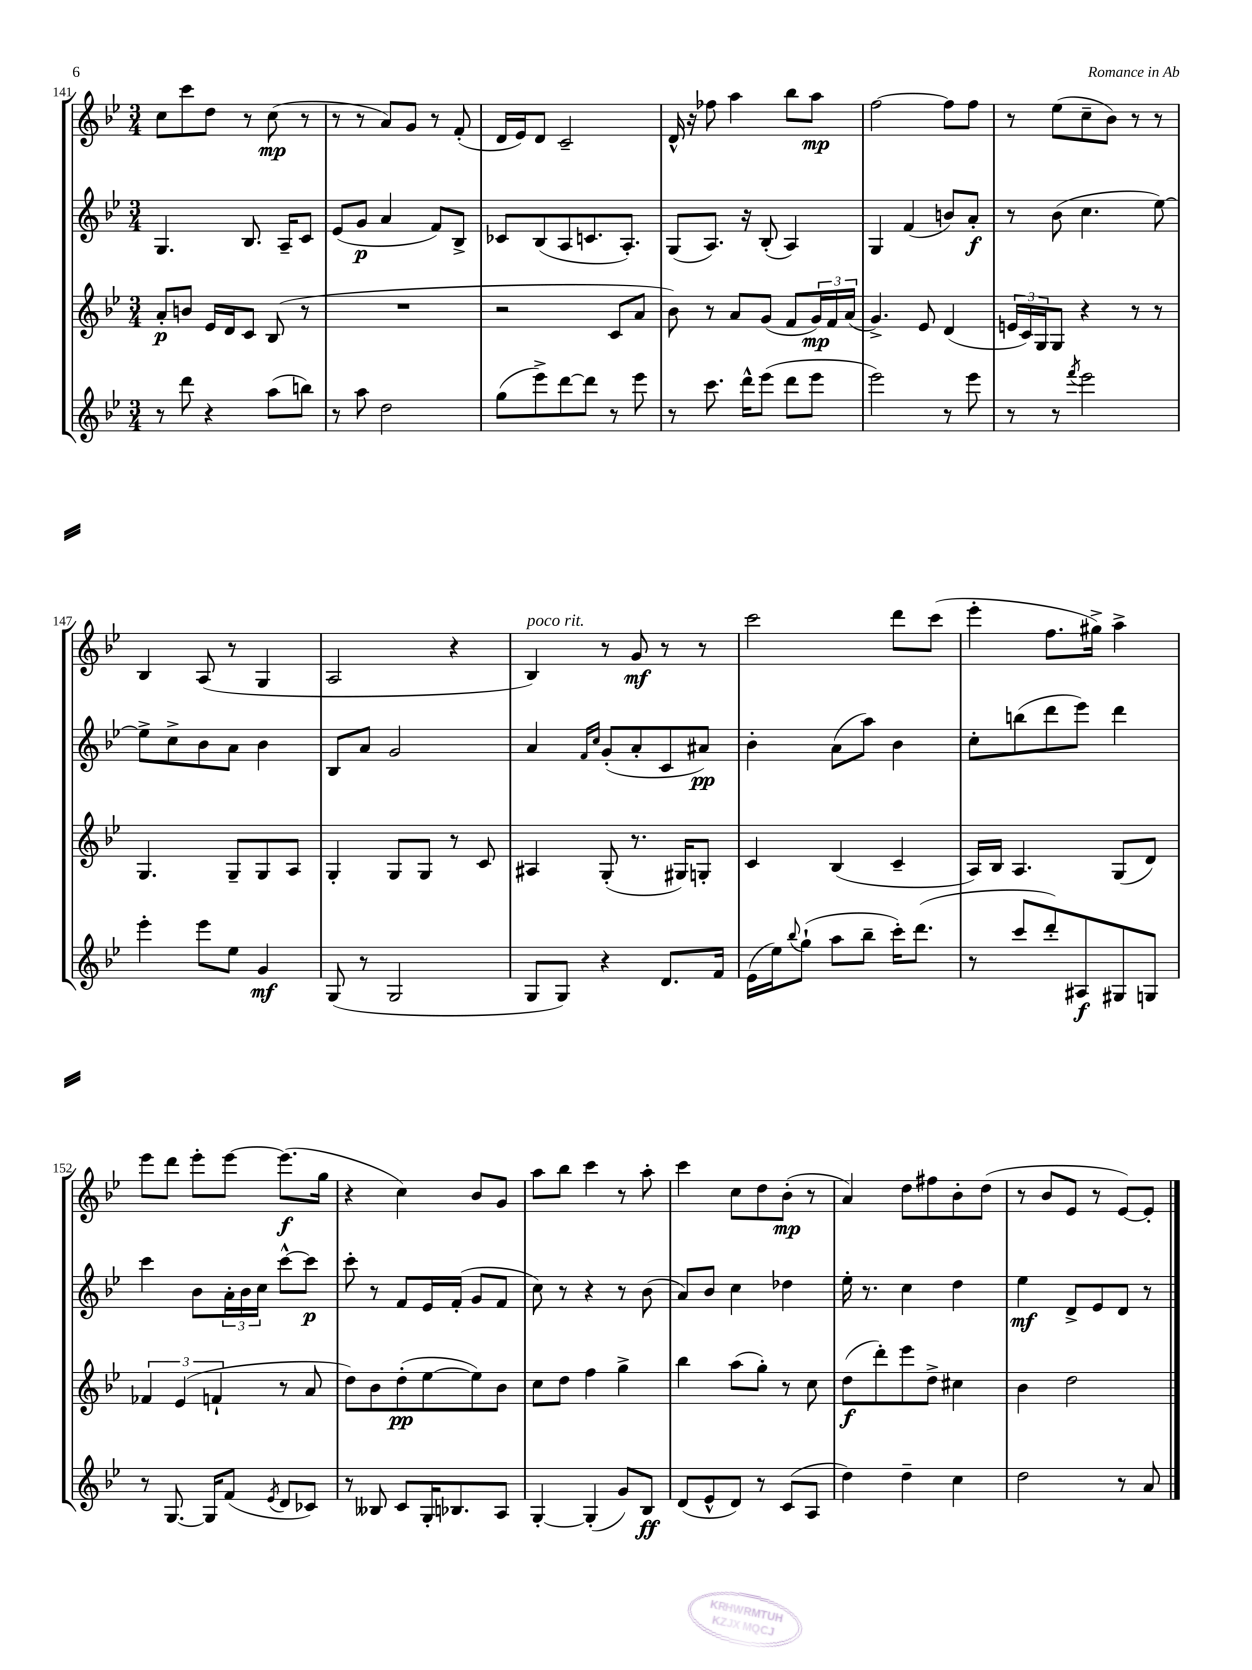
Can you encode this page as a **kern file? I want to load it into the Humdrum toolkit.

**kern	**dynam	**kern	**dynam	**kern	**dynam	**kern	**dynam
*part4	*part4	*part3	*part3	*part2	*part2	*part1	*part1
*staff4	*staff4	*staff3	*staff3	*staff2	*staff2	*staff1	*staff1
*clefG2	*	*clefG2	*	*clefG2	*	*clefG2	*
*k[b-e-]	*	*k[b-e-]	*	*k[b-e-]	*	*k[b-e-]	*
*M3/4	*	*M3/4	*	*M3/4	*	*M3/4	*
=141	=141	=141	=141	=141	=141	=141	=141
8r	.	8a'/L	p	4.G/	.	8cc\L	.
8ddd\	.	8bn/J	.	.	.	8ccc\	.
4r	.	16e-/LL	.	.	.	8dd\J	.
.	.	16d/J	.	.	.	.	.
.	.	8c/J	.	8.B-/	.	8r	.
(8aa\L	.	(8B-/	.	.	.	(8cc\	mp
.	.	.	.	16A~/KL	.	.	.
8bbn\J)	.	8r	.	8c/J	.	8r	.
=142	=142	=142	=142	=142	=142	=142	=142
8r	.	2.r	.	(8e-/L	.	8r	.
8aa\	.	.	.	8g/J	p	8r	.
2dd\	.	.	.	4a/	.	8a/L)	.
.	.	.	.	.	.	8g/J	.
.	.	.	.	8f/L)	.	8r	.
.	.	.	.	8B-^/J	.	(8f'/	.
=143	=143	=143	=143	=143	=143	=143	=143
(8gg\L	.	2r	.	8c-X/L	.	16d/LL	.
.	.	.	.	.	.	16e-/J)	.
8eee-^\)	.	.	.	(8B-/	.	8d/J	.
[8ddd\	.	.	.	8A/	.	2c~/	.
8ddd\J]	.	.	.	8.cn/	.	.	.
8r	.	8c/L	.	.	.	.	.
.	.	.	.	8.A'/J)	.	.	.
8eee-\	.	8a/J	.	.	.	.	.
=144	=144	=144	=144	=144	=144	=144	=144
8r	.	8b-\)	.	(8G/L	.	16d^^/	.
.	.	.	.	.	.	16r	.
8.ccc\	.	8r	.	8.A/J)	.	8ff-X\	.
.	.	8a/L	.	.	.	4aa\	.
16ddd^^\KL	.	.	.	16r	.	.	.
(8eee-\J	.	(8g/J	.	(8B-'/	.	.	.
8ddd\L	.	8f/L	.	4A/)	.	8bb-\L	.
8eee-\J	.	24g/L)	mp	.	.	8aa\J	mp
.	.	24f/	.	.	.	.	.
.	.	(24a/JJ	.	.	.	.	.
=145	=145	=145	=145	=145	=145	=145	=145
2eee-\)	.	4.g^/)	.	4G/	.	[2ff\	.
.	.	.	.	(4f/	.	.	.
.	.	8e-/	.	.	.	.	.
8r	.	(4d/	.	8bn/L)	.	8ff\L]	.
8eee-\	.	.	.	8a'/J	f	8ff\J	.
=146	=146	=146	=146	=146	=146	=146	=146
8r	.	24en/LL	.	8r	.	8r	.
.	.	24c/)	.	.	.	.	.
.	.	24G/J	.	.	.	.	.
8r	.	8G/J	.	(8b-\	.	(8ee-\L	.
8qfff/	.	.	.	.	.	.	.
2eee-\	.	4r	.	4.cc\	.	8cc~\	.
.	.	.	.	.	.	8b-\J)	.
.	.	8r	.	.	.	8r	.
.	.	8r	.	[8ee-\)	.	8r	.
!!LO:LB:g=z
=147	=147	=147	=147	=147	=147	=147	=147
4eee-'\	.	4.G/	.	8ee-^\L]	.	4B-/	.
.	.	.	.	8cc^\	.	.	.
8eee-\L	.	.	.	8b-\	.	(8A/	.
8ee-\J	.	8G~/L	.	8a\J	.	8r	.
4g/	mf	8G/	.	4b-\	.	4G/	.
.	.	8A/J	.	.	.	.	.
=148	=148	=148	=148	=148	=148	=148	=148
(8G/	.	4G'/	.	8B-/L	.	2A/	.
8r	.	.	.	8a/J	.	.	.
2G/	.	8G/L	.	2g/	.	.	.
.	.	8G/J	.	.	.	.	.
.	.	8r	.	.	.	4r	.
.	.	8c/	.	.	.	.	.
=149	=149	=149	=149	=149	=149	=149	=149
!	!	!	!	!	!	!LO:TX:a:i:t=poco rit.	!
8G/L	.	4A#X/	.	4a/	.	4B-/)	.
8G/J)	.	.	.	.	.	.	.
.	.	.	.	16qqf/LL	.	.	.
.	.	.	.	16qqcc/JJ	.	.	.
4r	.	(8G'/	.	(8g'/L	.	8r	.
.	.	8.r	.	8a'/	.	8g/	mf
8.d/L	.	.	.	8c/	.	8r	.
.	.	16G#X/KL)	.	.	.	.	.
.	.	8Gn'/J	.	8a#X/J)	pp	8r	.
16f/Jk	.	.	.	.	.	.	.
=150	=150	=150	=150	=150	=150	=150	=150
(16e-\LL	.	4c/	.	4b-'\	.	2ccc\	.
16ee-\J)	.	.	.	.	.	.	.
8qqbb-/	.	.	.	.	.	.	.
(8gg`\J	.	.	.	.	.	.	.
8aa\L	.	(4B-/	.	(8a\L	.	.	.
8bb-~\J	.	.	.	8aa\J)	.	.	.
16ccc'\KL)	.	4c~/	.	4b-\	.	8ddd\L	.
(8.ddd\J	.	.	.	.	.	.	.
.	.	.	.	.	.	(8ccc\J	.
=151	=151	=151	=151	=151	=151	=151	=151
8r	.	16A/LL)	.	8cc'\L	.	4eee-'\	.
.	.	16B-/JJ	.	.	.	.	.
8ccc/L	.	4.A/	.	(8bbn\	.	.	.
8ddd'/)	.	.	.	8ddd\	.	8.ff\L	.
8A#X/	f	.	.	8eee-\J)	.	.	.
.	.	.	.	.	.	16gg#X^\Jk)	.
8G#X/	.	(8G/L	.	4ddd\	.	4aa^\	.
8Gn/J	.	8d/J)	.	.	.	.	.
!!LO:LB:g=z
=152	=152	=152	=152	=152	=152	=152	=152
8r	.	6f-X/	.	4ccc\	.	8eee-\L	.
[8.G/	.	.	.	.	.	8ddd\J	.
.	.	(6e-/	.	.	.	.	.
.	.	.	.	8b-\L	.	8eee-'\L	.
16G/KL]	.	.	.	.	.	.	.
.	.	6fn`/	.	.	.	.	.
(8f/J	.	.	.	24a'\L	.	[8eee-\J	.
.	.	.	.	24b-\	.	.	.
.	.	.	.	24cc\JJ	.	.	.
8qe-/	.	.	.	.	.	.	.
8d/L	.	8r	.	[8ccc^^\L	.	(8.eee-\L]	f
8c-X/J)	.	8a/	.	8ccc\J]	p	.	.
.	.	.	.	.	.	16gg\Jk	.
=153	=153	=153	=153	=153	=153	=153	=153
8r	.	8dd\L)	.	8ccc'\	.	4r	.
8B--X/	.	8b-\	.	8r	.	.	.
8c/L	.	(8dd'\	pp	8f/L	.	4cc\)	.
16G'/K	.	[8ee-\	.	16e-/L	.	.	.
8.B-X/	.	.	.	(16f'/JJ	.	.	.
.	.	8ee-\])	.	8g/L	.	8b-/L	.
8A/J	.	8b-\J	.	8f/J	.	8g/J	.
=154	=154	=154	=154	=154	=154	=154	=154
[4G'/	.	8cc\L	.	8cc\)	.	8aa\L	.
.	.	8dd\J	.	8r	.	8bb-\J	.
(4G'/]	.	4ff\	.	4r	.	4ccc\	.
8g/L)	.	4gg^\	.	8r	.	8r	.
8B-/J	ff	.	.	(8b-\	.	8aa'\	.
=155	=155	=155	=155	=155	=155	=155	=155
(8d/L	.	4bb-\	.	8a/L)	.	4ccc\	.
8e-^^/	.	.	.	8b-/J	.	.	.
8d/J)	.	(8aa\L	.	4cc\	.	8cc\L	.
8r	.	8gg'\J)	.	.	.	8dd\	.
(8c/L	.	8r	.	4dd-X\	.	(8b-'\J	mp
8A/J	.	8cc\	.	.	.	8r	.
=156	=156	=156	=156	=156	=156	=156	=156
4dd\)	.	(8dd\L	f	16ee-'\	.	4a/)	.
.	.	.	.	8.r	.	.	.
.	.	8ddd'\)	.	.	.	.	.
4dd~\	.	8eee-\	.	4cc\	.	8dd\L	.
.	.	8dd^\J	.	.	.	8ff#X\	.
4cc\	.	4cc#X\	.	4dd\	.	8b-'\	.
.	.	.	.	.	.	(8dd\J	.
=157	=157	=157	=157	=157	=157	=157	=157
2dd\	.	4b-\	.	4ee-\	mf	8r	.
.	.	.	.	.	.	8b-/L	.
.	.	2dd\	.	8d^/L	.	8e-/J	.
.	.	.	.	8e-/	.	8r	.
8r	.	.	.	8d/J	.	[8e-/L)	.
8a/	.	.	.	8r	.	8e-'/J]	.
==	==	==	==	==	==	==	==
*-	*-	*-	*-	*-	*-	*-	*-
